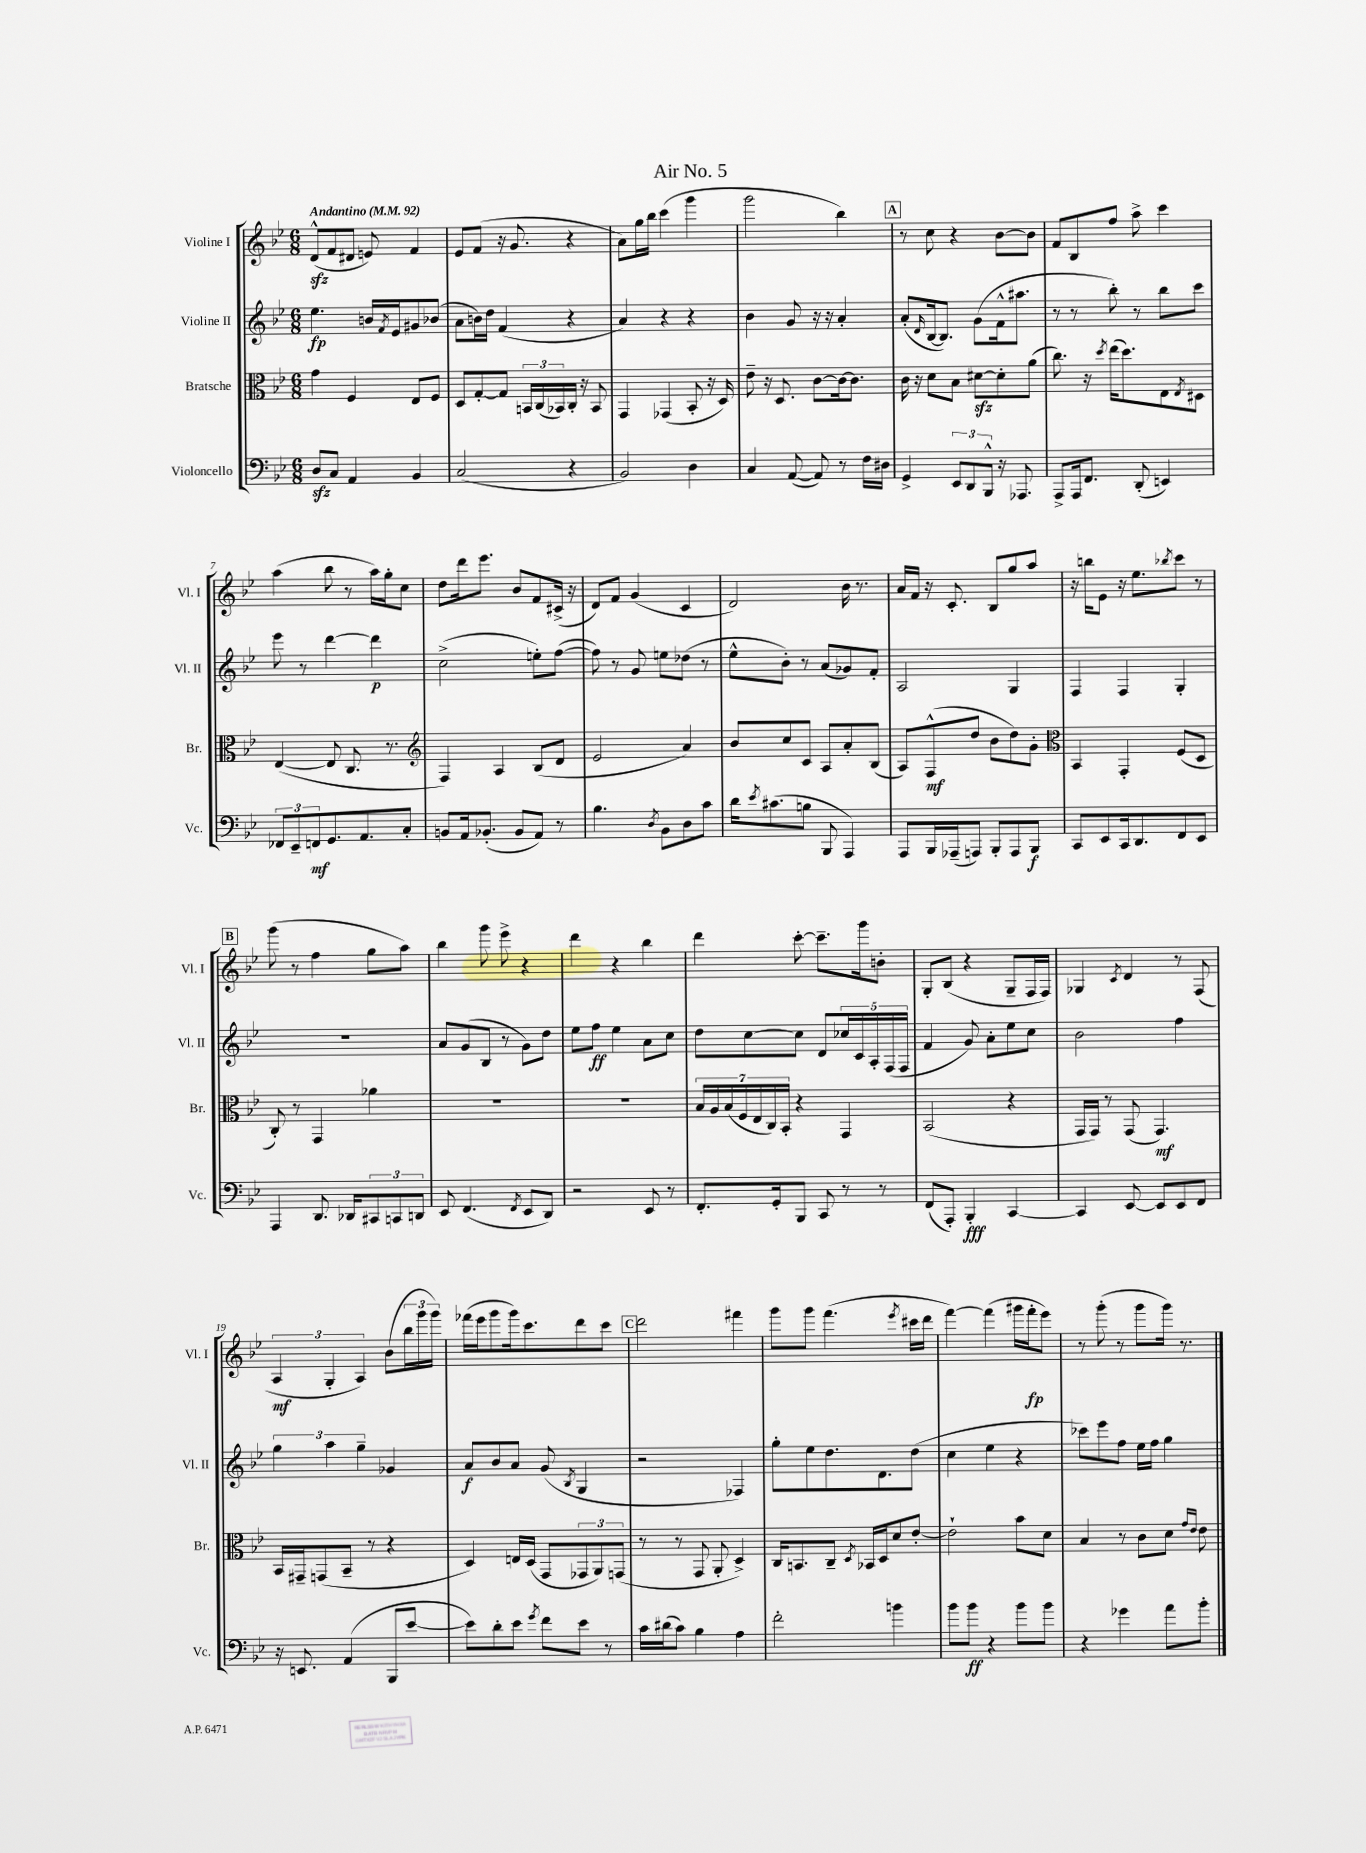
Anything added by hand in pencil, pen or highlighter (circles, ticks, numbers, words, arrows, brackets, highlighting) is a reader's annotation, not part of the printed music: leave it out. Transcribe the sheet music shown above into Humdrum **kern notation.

**kern	**kern	**kern	**kern
*staff4	*staff3	*staff2	*staff1
*clefF4	*clefC3	*clefG2	*clefG2
*k[b-e-]	*k[b-e-]	*k[b-e-]	*k[b-e-]
*M6/8	*M6/8	*M6/8	*M6/8
*MM92	*MM92	*MM92	*MM92
8D/L	4g\	4.ee-\	(8d^^/L
8C/J	.	.	8f/
4AA/	4F/	.	8d#/J
.	.	16b/LL	8e/)
.	.	8qf/	.
.	.	16e-/J	.
4BB-/	8E-/L	8g#/	4f/
.	8F/J	(8b-/J	.
=	=	=	=
(2C/	8D/L	8a\L	8e-/L
.	[8G'/	16b\L)	(8f/J
.	.	16dd\JJ	.
.	8G/]J	(4f/	16r
.	.	.	8.g/
.	24BB/LL	.	.
.	(24C/	.	.
.	24BB-/)	.	.
4r	16C'/JJ	4r	4r
.	16r	.	.
.	8BB-/	.	.
=	=	=	=
2BB-/)	4GG/	4a/)	8a\L)
.	.	.	16gg\L
.	.	.	16bb-\JJ
.	(4GG-/	4r	(4ccc\
4D\	8BB-'/	4r	4ggg\
.	16r	.	.
.	16D/)	.	.
=	=	=	=
4C/	8e-~\	4b-\	2ggg\
.	16r	.	.
.	8.D/	.	.
([8AA/	.	8g/	.
8AA/])	[8c\L	16r	.
.	.	16r	.
8r	16c\_k	4a'/	4bb-\)
.	8.c\]J	.	.
16F\LL	.	.	.
16D#\JJ	.	.	.
=	=	=	=
4GG^/	16c\	(8a'/L	8r
.	16r	.	.
.	.	16qqd/	.
.	8d\L	[16B-/k	8cc\
.	.	8.B-/]J)	.
12EE-/L	8B-\J	.	4r
12DD/	.	.	.
.	[8d#\L	(8g\L	.
12BBB-^^/J	.	.	.
16r	8d#'\]	16f^^\k	[8b-\L
8.AAA-/	.	8.aa#\J	.
.	(8a\J	.	8b-\]J
=	=	=	=
8AAA^/L	8.cc\)	8r	8f/L
16AAA/k	.	8r	8B-/
8.FF/J	16r	.	.
.	8qdd/	.	.
.	(16ee-\LK	8bb-'\)	8ff/J
.	8.dd\)	.	.
(8DD'/	.	8r	8aa^\
4EE/)	8E-\	8bb-\L	4ccc\
.	8qE-/	.	.
.	8D#\J	8ccc\J	.
=	=	=	=
12FF-/L	([4E-/	8eee-\	(4aa\
12EE-~/	.	.	.
.	.	8r	.
12FF/	.	.	.
8.GG/	8E-/]	[4ddd\	8bb-\
.	8.C/	.	8r
8.AA/	.	.	.
.	.	4ddd\]	16aa\LL)
.	8.r	.	16gg'\J
8C'/J	.	.	8cc\J
=	=	=	=
*	*clefG2	*	*
8BB/L	4F/)	(2cc^\	8dd\L
16AA/k	.	.	16ddd\k
(8.BB-'/J	.	.	8.eee-\J
.	4A/	.	.
8BB-/L	.	.	8b-/L
8AA/J)	(8B-/L	8ee'\L)	8f/
8r	8d/J	([8ff\J	(16c#^/Jk
.	.	.	16r
=	=	=	=
4.B-\	2e-/	8ff\])	8d/L)
.	.	8r	8f/J
.	.	8g/	(4g/
8qD/	.	.	.
8BB-\L	.	8ee\L	.
8D\	4a/)	(8dd-\J	4c/
8c\J	.	8r	.
=	=	=	=
16d\LK	8b-/L	8ee-^^\L	2d/)
8qe-/	.	.	.
(8.c#\	.	.	.
.	8cc/	8b-'\J)	.
8B\J	8c/J	8r	.
8BBB-/	8A/L	(8a/L	.
4AAA/)	8a'/	8g-/)	16b-\
.	.	.	8.r
.	(8B-/J	8f'/J	.
=	=	=	=
8AAA/L	8A/L)	2A/	16a/LL
.	.	.	16f/JJ
16BBB-/L	(8F^^/	.	16r
(16AAA-~/J	.	.	8.c'/
8AAA/J)	8dd/J	.	.
8BBB-'/L	8b-\L	.	8B-/L
8AAA/	8dd\)	4G/	8gg/
8BBB-/J	8g'\J	.	8aa/J
=	=	=	=
*	*clefC3	*	*
8CC/L	4BB-/	4F/	16r
.	.	.	16bb\LK
8EE-/	.	.	8e-\J
16CC/k	4GG'/	4F/	16r
8.DD/	.	.	8.ee-\L
.	.	.	8qbb-/
8FF/	(8F/L	4G'/	8ccc\J
8EE-/J	8D/J	.	8r
=	=	=	=
4AAA/	8C'/)	2.r	(8ggg\
.	8r	.	8r
8.DD/	4GG/	.	4ff\
16DD-/LK	.	.	.
12CC#/	4a-\	.	8gg\L
12CC/	.	.	.
.	.	.	8aa\J)
12DD/J	.	.	.
=	=	=	=
8EE-/	2.r	8a/L	4bb-\
(4.FF/	.	(8g/	.
.	.	8B-/J	8ggg\
.	.	8r	8eee-^\
8qFF/	.	.	.
8EE-/L	.	8g\L)	4r
8DD/J)	.	8dd\J	.
=	=	=	=
2r	2.r	8ee-\L	4ddd\
.	.	8ff\J	.
.	.	4ee-\	4r
8EE-/	.	8a\L	4bb-\
8r	.	8cc\J	.
=	=	=	=
8.FF'/L	28B-/LL	8dd\L	4ddd\
.	28A/	.	.
.	(28B-/	.	.
.	28F/	.	.
.	.	[8cc\	.
.	28E-/	.	.
.	28C/)	.	.
16GG'/k	.	.	.
.	28BB-'/JJ	.	.
8BBB-/J	4r	8cc\]J	[8ccc'\
8CC/	.	8d/L	8.ccc~\]L
8r	4GG/	20cc-/L	.
.	.	20c/	.
.	.	.	16ggg\k
.	.	20A'/	.
8r	.	.	8b'\J
.	.	(20F/	.
.	.	20F/JJ	.
=	=	=	=
(8FF/L	(2BB-/	4f/	8G'/L
8AAA'/J)	.	.	(8B-/J
4BBB-'/	.	8g/)	4r
.	.	8a'\L	.
[4CC/	4r	8ee-\	8G~/L
.	.	8cc\J	16F/L
.	.	.	16F/JJ)
=	=	=	=
4CC/]	16GG/LL	2b-\	4G-/
.	16GG/JJ)	.	.
.	8r	.	.
.	.	.	8qc/
[8EE-/	(8GG/	.	4d/
8EE-/]L	4.GG/)	.	.
8EE-/	.	4ff\	8r
8FF/J	.	.	(8F/
=	=	=	=
16r	16BB-/LL	6gg\	6A/
8.EE/	16GG#~/J	.	.
.	(8GG/	.	.
.	.	6aa\	6G'/
(4AA/	8BB-~/J	.	.
.	.	6gg~\	6A/)
.	8r	.	.
8BBB-/L	4r	4g-/	(8b-\L
[8e-/J	.	.	24bb-\L
.	.	.	24ggg\
.	.	.	24ggg\JJ)
=	=	=	=
8e-\]L)	4D/)	8a/L	(16fff-\LL
.	.	.	16eee-\J
8d'\	.	8b-/	8ggg\
8e-\J	16E/LL	8a/J	16ggg\k)
.	(16D/JJ	.	8.ccc\
8qg/	.	.	.
8f\L	8GG/L	(8g/	.
.	.	8qB-/	.
8e-\J	12GG-/	4G/	8ddd\
.	12AA/)	.	.
8r	.	.	8ccc\J
.	(12GG/J	.	.
=	=	=	=
16c\LL	8r	2r	2ddd\
(16d#\J	.	.	.
8c\J)	8r	.	.
4B-\	8GG/	.	.
.	8AA'/	.	.
4A\	4D^/)	4F-/)	4fff#\
=	=	=	=
2f'\	16C/LK	8gg'\L	8ggg\L
.	8.BB/	.	.
.	.	8ee-\	8ggg\J
.	8C~/J	8.dd\	(4.fff\
.	8qD/	.	.
.	16BB-/LL	.	.
.	16D/J	8.d\	.
4b\	8d/	.	.
.	.	.	8qeee-/
.	[8e-'/J	(8dd\J	16ccc#\LL
.	.	.	16ddd\JJ
=	=	=	=
8b-\L	2e-`\]	4cc\	[4fff\)
8b-\J	.	.	.
4r	.	4ee-\	(4fff\]
8b-\L	8b-\L	4r	16ggg#\LL
.	.	.	16fff'\J
8b-\J	8d\J	.	8eee-\J)
=	=	=	=
4r	4B-/	8ccc-\L)	8r
.	.	8eee-\	(8ggg'\
4g-\	8r	8ff\J	8r
.	8c\L	16ee-\LL	8ggg\L
.	.	16ff\JJ	.
8a\L	8d\J	4gg\	16ggg\Jk)
.	.	.	8.r
.	16qqg/LL	.	.
.	16qqe-/JJ	.	.
8b-'\J	8e-\	.	.
==	==	==	==
*-	*-	*-	*-
